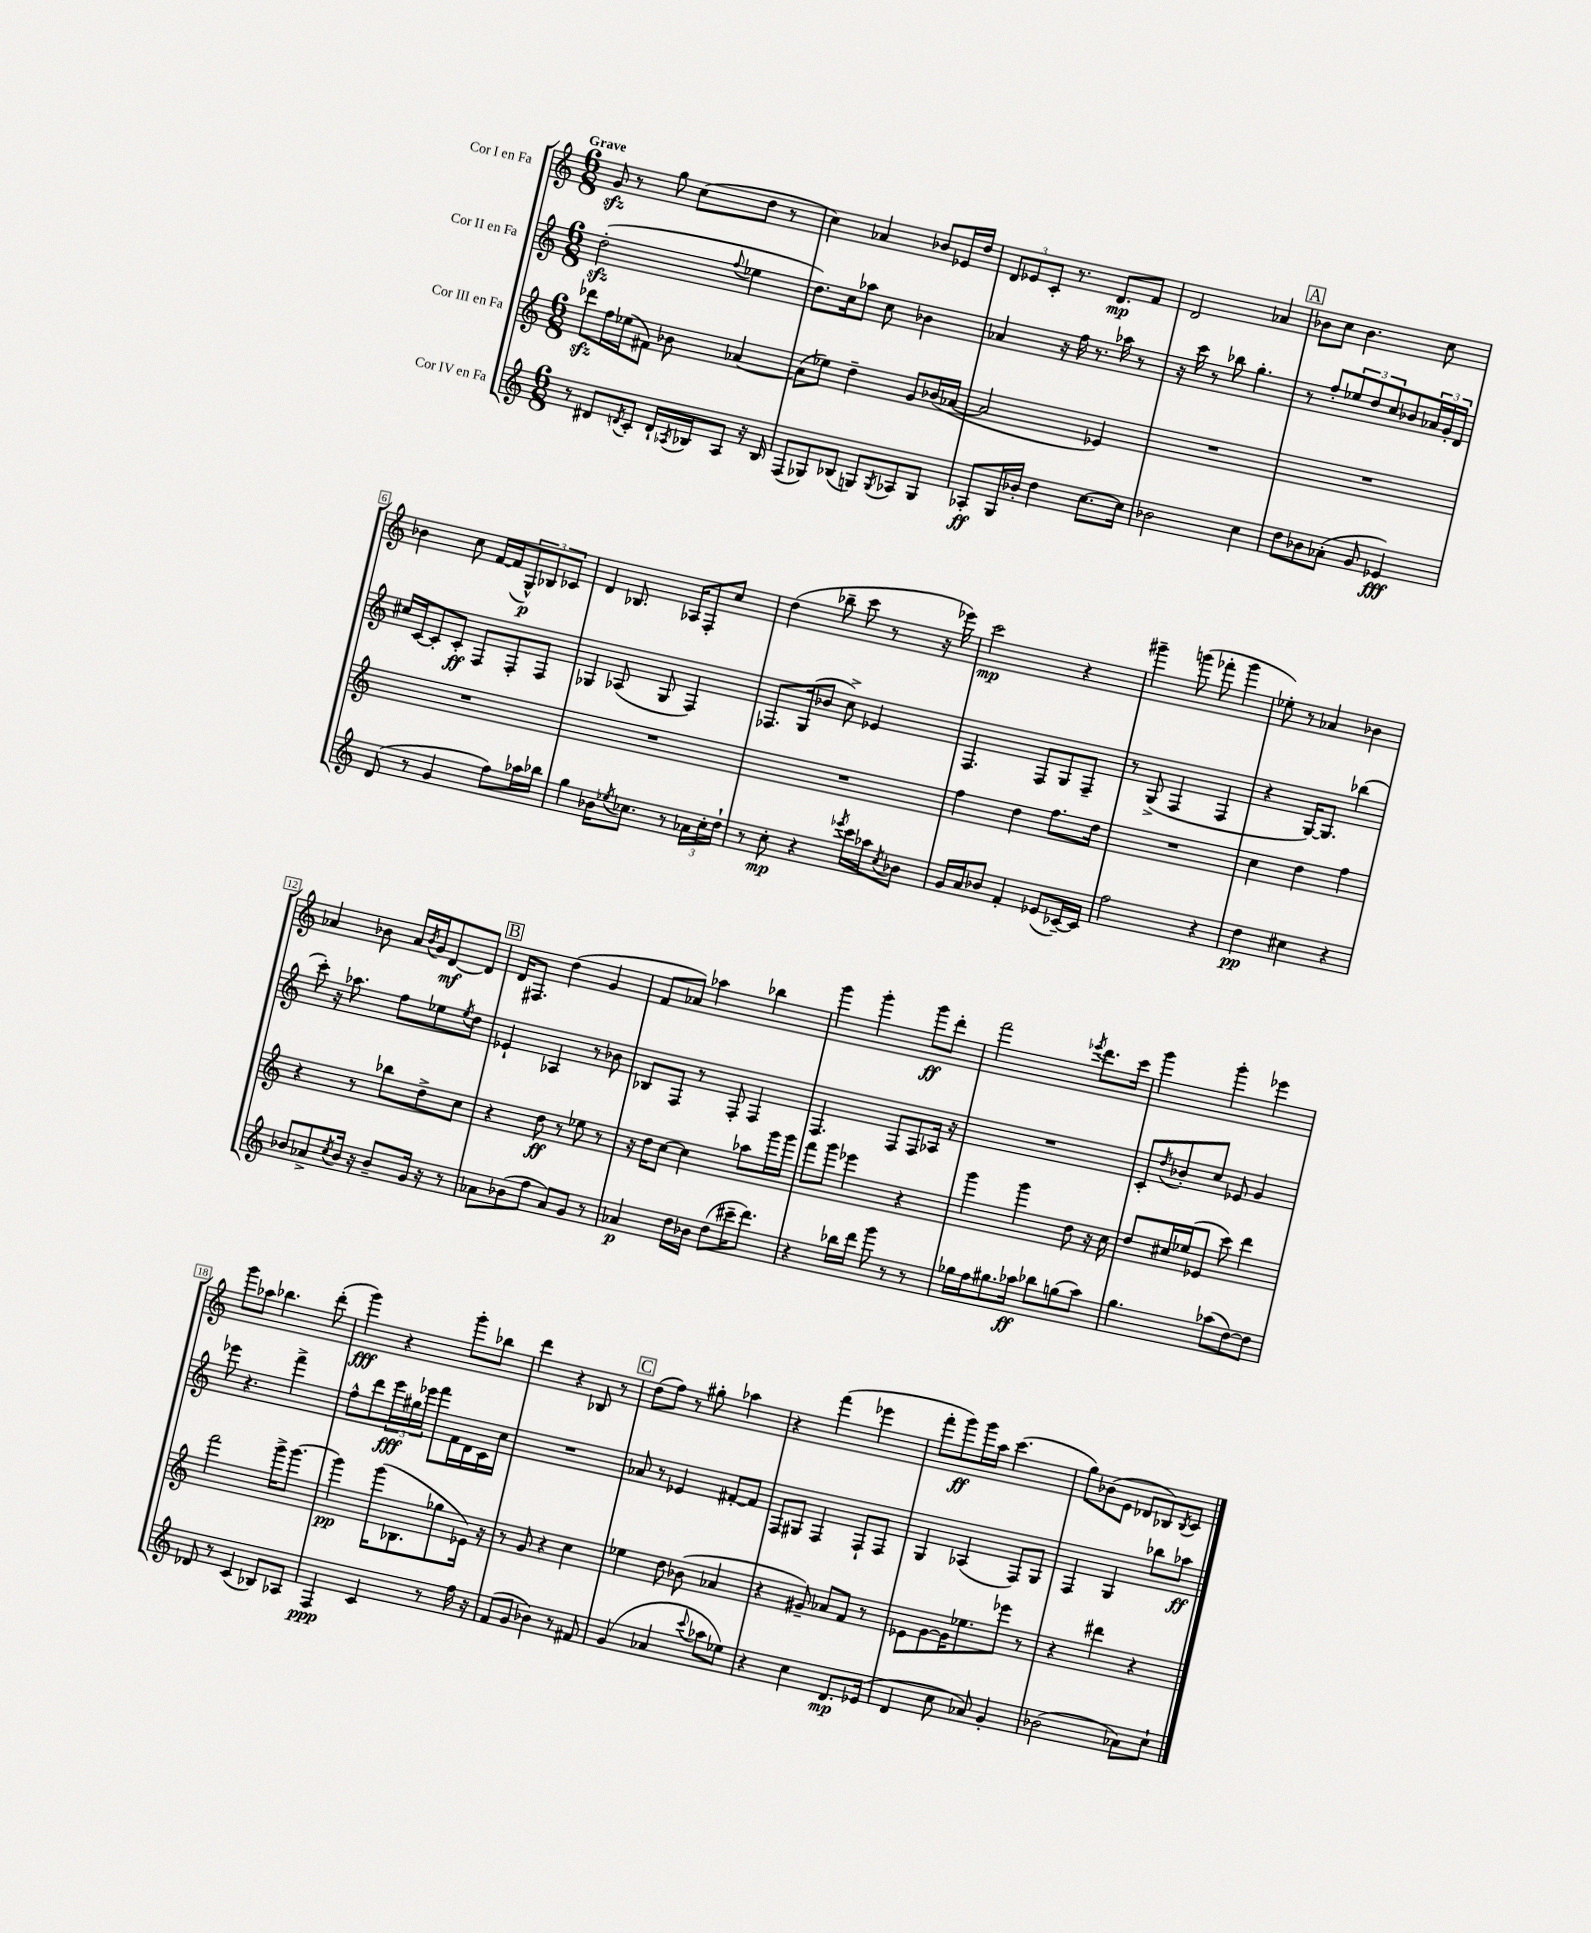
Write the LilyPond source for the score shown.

<<
\new StaffGroup <<
\new Staff = "s0" \with { instrumentName = "Cor I en Fa" } {
    \clef treble \key c \major \numericTimeSignature \time 6/8 \tempo "Grave"
    g'8\sfz r8 g''8 c''8( d''8 r8 |
    c''4) aes'4 bes'8 ees'16 d''16 |
    \tuplet 3/2 { d'8 ees'8 c'8-. } r8. d'8.\mp f'8 |
    d'2 aes'4 |
    \mark \markup { \box "A" } bes'8 c''8 bes'4. c''8 |
    bes'4 c''8 f'16~ f'16( \tuplet 3/2 { g8-^\p) bes8 ces'8 } |
    d'4 bes8. aes16 f8-. c''8 |
    d''4( bes''8-- c'''8 r8 r16 ees'''16) |
    c'''2\mp r4 |
    gis'''4-- g'''8( fes'''8-. g'''4 |
    ees''8-.) r8 aes'4 bes'4 |
    aes'4 bes'8 aes'16 \acciaccatura { bes'8 } g'16 d'8~\mf d'8 |
    \mark \markup { \box "B" } d'16 fis8. d''4( g'4 |
    f'8 aes'8) aes''4 bes''4 |
    g'''4 g'''4-. g'''8\ff d'''8-. |
    f'''2 \acciaccatura { ees'''8 } d'''8. c'''16 |
    g'''4 g'''4-. ees'''4 |
    g'''8 aes''8 bes''4. d'''8-.( |
    g'''4\fff) r4 g'''8-. bes''8 |
    d'''4 r4 bes8 r8 |
    \mark \markup { \box "C" } d''8( f''8) r8 gis''8-. aes''4 |
    r4 f'''4( ees'''4 |
    f'''8-. g'''8\ff) g'''16 a''16 c'''4.( |
    g''8) bes'8( e'8 des'8 bes8) \acciaccatura { bes8 } c'8 \bar "|." |
}
\new Staff = "s1" \with { instrumentName = "Cor II en Fa" } {
    \clef treble \key c \major \numericTimeSignature \time 6/8
    d''2-.\sfz( \appoggiatura { f''8 } ees''4 |
    d''8.) c''16 aes''8 c''8 bes'4 |
    aes'4 r16 f''16 r8. aes''16 r8 |
    r16 c'''16 r8 bes''8 g''4.-. |
    \mark \markup { \box "A" } r8 f''8-. \tuplet 3/2 { ees''8 d''8 c''8 } bes'8 \tuplet 3/2 { aes'16 g'16-. d'16 } |
    cis''16 c'16~ c'8-. c'8-.\ff f8 f8-. f8 |
    ges4 aes8( ges8 f4) |
    fes8. g16( bes'8 c''8->) ees'4 |
    f4. f8 g8 f8-- |
    r8 g8->( f4 f4 |
    r4 g16~) g8. bes''4( |
    c'''8-.) r16 aes''8. f''8 ees''8 \acciaccatura { ees''8 } d''8 |
    \mark \markup { \box "B" } ees'4-! aes4 r8 bes'8 |
    bes8 f8 r8 f8-. f4 |
    f4. f8 f8 aes16 r16 |
    R2. |
    c'8-. \acciaccatura { d''8 } bes'8-. c''8 ees'8 g'4 |
    ees'''8 r4. f'''4-> |
    f''8-^ d'''8 \tuplet 3/2 { e'''16\fff gis''16 ees'''16 } f'''8 f'16 d'16 c'16 c''16 |
    R2. |
    \mark \markup { \box "C" } aes'8 r8 ees'4 fis'8~-. fis'8 |
    f8 gis8 f4 f8-! f8 |
    g4 aes4( f8) g8 |
    f4 g4 bes''8 aes''8\ff \bar "|." |
}
\new Staff = "s2" \with { instrumentName = "Cor III en Fa" } {
    \clef treble \key c \major \numericTimeSignature \time 6/8
    des'''8\sfz f''16 ees''16( fis'8) bes'8 aes'4~ |
    aes'8( ees''8) d''4-- g'8 bes'16( aes'16~ |
    aes'2 ees'4) |
    R2. |
    \mark \markup { \box "A" } R2. |
    R2. |
    R2. |
    R2. |
    f''4 d''4 f''8. d''16 |
    R2. |
    c''4 d''4 f''4 |
    r4 r8 bes''8 d''8-> c''8 |
    \mark \markup { \box "B" } r4 d''8\ff r8 ees''8 r8 |
    r16 d''16 c''8~ c''4 aes''8 g'''16 g'''16 |
    f'''8 g'''8 ees'''4 r4 |
    g'''4 g'''4 d''8 r16 c''16 |
    d''8 cis''16 ees''16( ees'8 c'''8) d'''4 |
    f'''2 g'''16-> g'''8.~ |
    g'''4\pp g'''16( bes8. ges''8 ees'16) r16 |
    r8 g'8 r4 c''4 |
    \mark \markup { \box "C" } ees''4 d''8 bes'8( aes'4 |
    r4 gis'8--) aes'8 f'8 r8 |
    ees'8 g'8~ g'16 ees''8. ees'''8 r8 |
    r4 dis'''4 r4 \bar "|." |
}
\new Staff = "s3" \with { instrumentName = "Cor IV en Fa" } {
    \clef treble \key c \major \numericTimeSignature \time 6/8
    r8 dis'8 \acciaccatura { d'8 } c'8-. d'16-! \acciaccatura { aes8 } bes16 aes8 r16 bes16 |
    f8( ges8) bes8( g8) \acciaccatura { g8 } aes8 g8 |
    aes8-.\ff g16 bes'16-. d''4 c''8.~ c''16 |
    bes'2 c''4 |
    \mark \markup { \box "A" } d''8 bes'8 aes'8-.( g'8 ees'4\fff) |
    d'8( r8 g'4 f''8) aes''16 bes''16 |
    g''4 bes'16 \acciaccatura { ees''8 } ces''8. r8 \tuplet 3/2 { aes'16 ces''16-. d''16-! } |
    r8 c''8-.\mp r4 \acciaccatura { ees'''8 } c'''16 aes''16 \acciaccatura { c''8 } bes'8 |
    g'16 a'16 bes'8 f'4-. ees'8( ces'16~--) ces'16 |
    f''2 r4 |
    d''4\pp cis''4 r4 |
    bes'8 aes'8-> \acciaccatura { c''8 } bes'16 r16 bes'8-- g'16 r16 r8 |
    \mark \markup { \box "B" } aes'8 bes'8( f''8 aes'8) g'8 r8 |
    aes'4\p d''16 bes'16 d''8( cis'''16-- d'''8.) |
    r4 bes''16 d'''16 g'''8 r8 r8 |
    ges''16 f''16 gis''8. aes''16\ff bes''8 g''8( aes''8) |
    g''4. aes''8( d''8~) d''8 |
    des'8 r8 c'4( bes8) aes8 |
    f4\ppp c'4 r8 f''16 r16 |
    f'8( g'8 bes'4) r8 fis'8 |
    \mark \markup { \box "C" } g'4( aes'4 \appoggiatura { c'''8 } aes''8 ees''8) |
    r4 c''4 d'8.\mp ees'16( |
    d'4 c''8 aes'8) g'4-. |
    bes'2( aes'8) c''8-! \bar "|." |
}
>>
>>
\layout { \context { \Score \override BarNumber.stencil = #(make-stencil-boxer 0.1 0.3 ly:text-interface::print) } }
